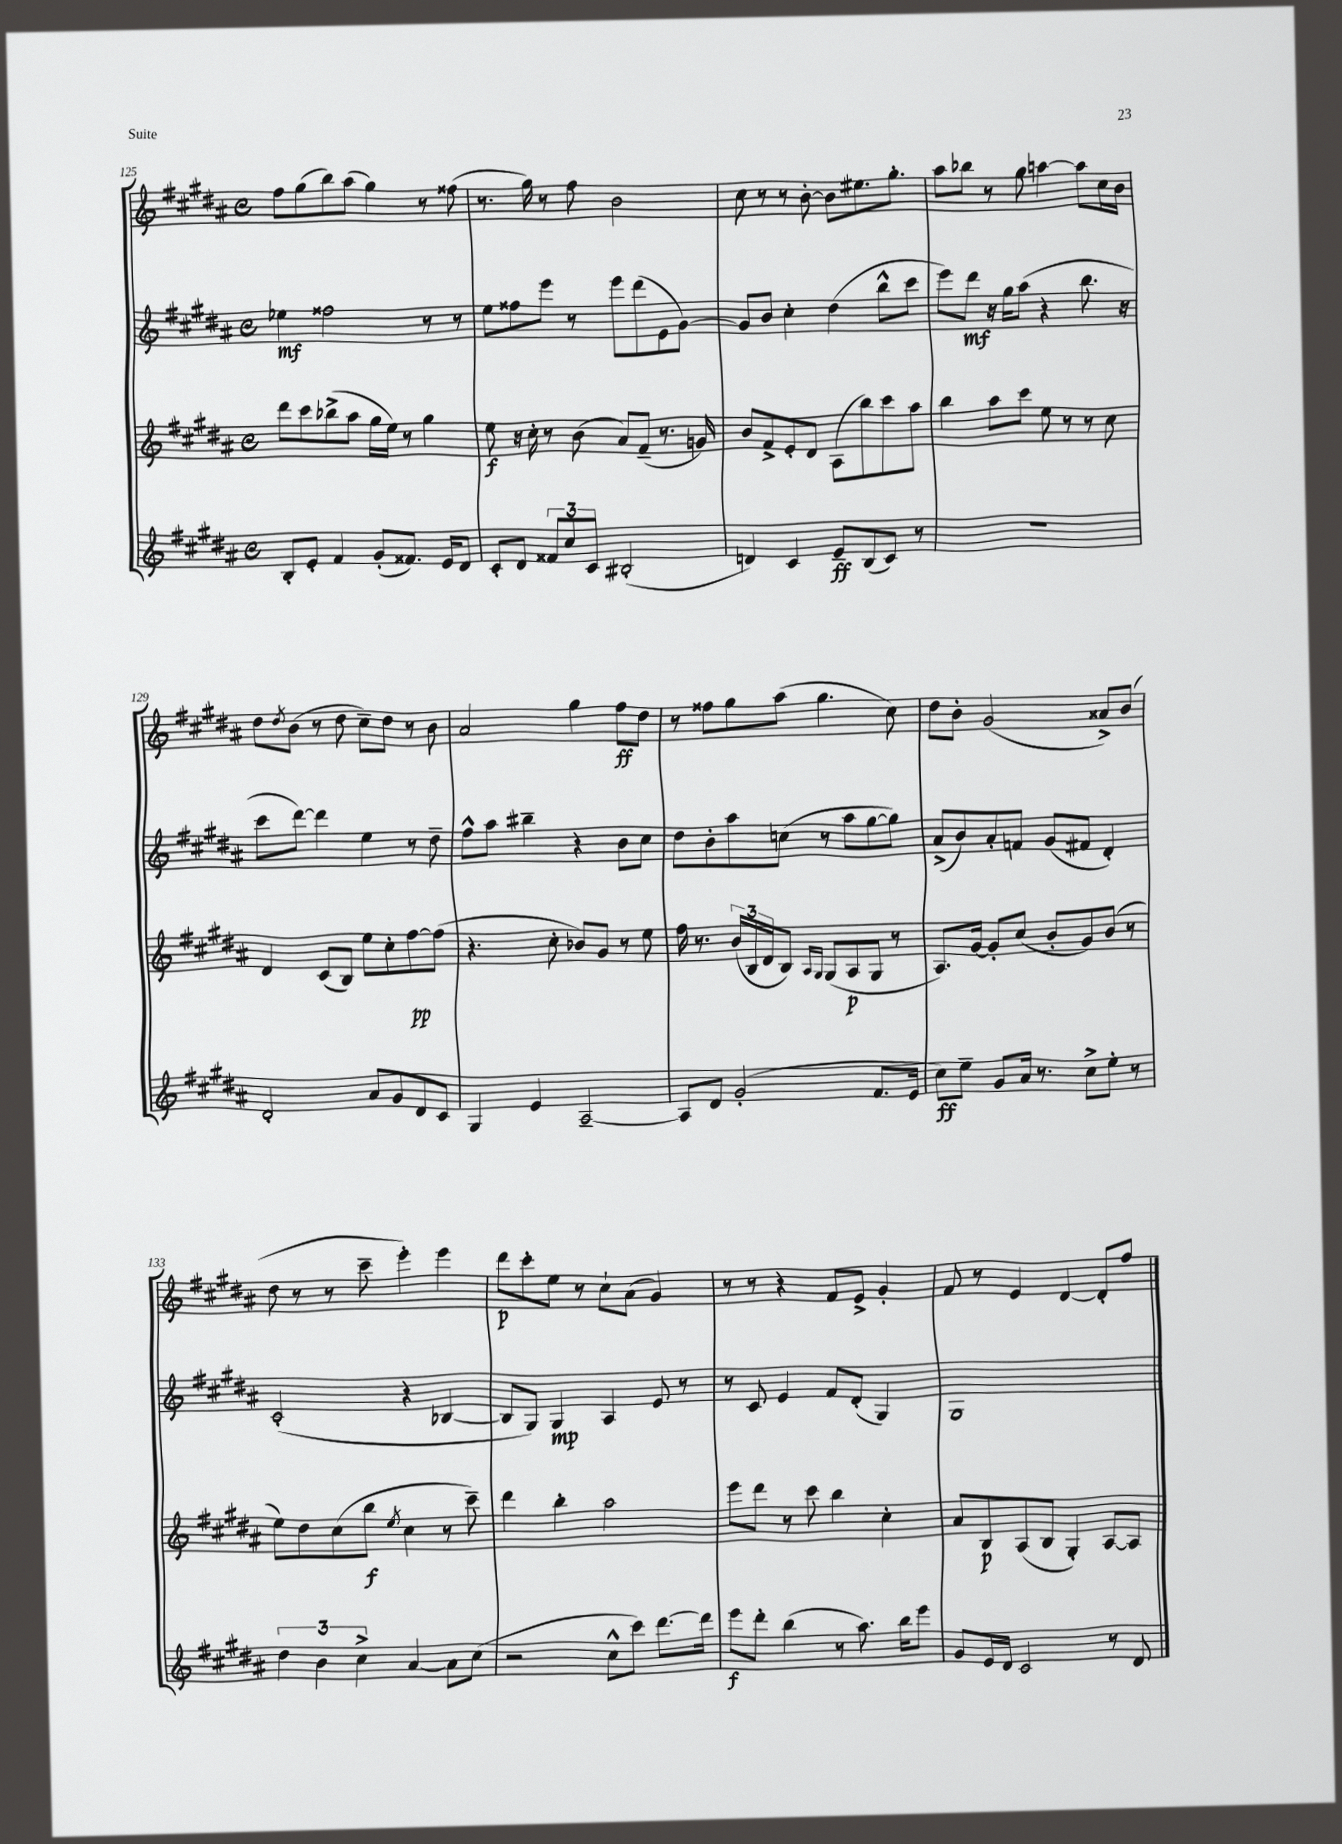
<<
\new StaffGroup <<
\new Staff = "s0" {
    \clef treble \key b \major \defaultTimeSignature \time 4/4
    fis''8 gis''8( b''8) ais''8( gis''4) r8 fisis''8( |
    r8. gis''16) r8 fis''8 b'2 |
    cis''8 r8 r8 b'8~-. b'8 eis''8. gis''8.-. |
    ais''8 bes''8 r8 gis''8 a''4~ a''8 cis''16 b'16 |
    dis''8 \acciaccatura { dis''8 } b'8( r8 dis''8 cis''8--) dis''8 r8 b'8 |
    ais'2 gis''4 fis''8\ff dis''8 |
    r8 fisis''8 gis''8 ais''8( gis''4. cis''8) |
    dis''8 b'8-. gis'2( aisis'8->) b'8( |
    dis''8 r8 r8 cis'''8-- e'''4-.) e'''4 |
    dis'''8\p cis'''8-. e''8 r8 cis''8-! ais'8( gis'4) |
    r8 r8 r4 fis'8 e'8-> gis'4-. |
    fis'8 r8 e'4 dis'4~ dis'8-. fis''8 \bar "|." |
}
\new Staff = "s1" {
    \clef treble \key b \major \defaultTimeSignature \time 4/4
    ees''4\mf fisis''2 r8 r8 |
    e''8 fisis''8 e'''8 r8 e'''8 dis'''8( e'8 gis'8~) |
    gis'8 b'8 cis''4-. dis''4( b''8-^ cis'''8 |
    e'''8) dis'''8\mf r16 gis''16 ais''8( r4 b''8. r16 |
    cis'''8 dis'''8~) dis'''4 e''4 r8 dis''8-- |
    fis''8-^ ais''8 bis''4-- r4 b'8 cis''8 |
    dis''8 b'8-. ais''8 c''8( r8 ais''8 gis''8~ gis''8) |
    ais'8->( b'8) ais'8-. f'8 gis'8( fis'8 dis'4-.) |
    cis'2-.( r4 bes4~ |
    bes8 gis8) gis4\mp ais4 e'8 r8 |
    r8 cis'8 e'4 fis'8 dis'8-.( gis4) |
    gis1 \bar "|." |
}
\new Staff = "s2" {
    \clef treble \key b \major \defaultTimeSignature \time 4/4
    dis'''8 cis'''8 bes''8->( ais''8 gis''16 e''16) r8 gis''4 |
    e''8\f r16 cis''16-. r8 b'8( ais'8) fis'8--( r8. g'16) |
    b'8 fis'8-> e'8-. dis'8 ais8( b''8) cis'''8 ais''8 |
    b''4 ais''8 cis'''8 e''8 r8 r8 cis''8 |
    dis'4 cis'8( b8) e''8 cis''8-. fis''8~\pp fis''8( |
    r4. cis''8-. bes'8) gis'8 r8 e''8 |
    fis''16 r8. \tuplet 3/2 { b'16( b16 dis'16 } b8) \grace { ais16 gis16 } gis8( ais8\p gis8 r8 |
    ais8.) gis'16~ gis'8-. cis''8( b'8-. gis'8) b'8( r8 |
    e''8) dis''8 cis''8( b''8\f \acciaccatura { e''8 } cis''4 r8 cis'''8--) |
    dis'''4 b''4-. ais''2 |
    e'''8 dis'''8 r8 cis'''8 b''4 cis''4-. |
    ais'8 b8\p ais8( b8 gis4-.) ais8~ ais8 \bar "|." |
}
\new Staff = "s3" {
    \clef treble \key b \major \defaultTimeSignature \time 4/4
    b8-. e'8-. fis'4 gis'8-.( fisis'8.) e'16 dis'8 |
    cis'8-. dis'8 \tuplet 3/2 { fisis'8 cis''8 cis'8 } bis2-.( |
    d'4) cis'4 e'8--\ff b8( cis'8) r8 |
    R1 |
    dis'2-. ais'8 gis'8 dis'8 cis'8 |
    gis4 e'4 ais2~-- |
    ais8 dis'8 gis'2-.( fis'8. e'16 |
    cis''8\ff) e''8-- gis'8 ais'16 r8. cis''8-> e''8-. r8 |
    \tuplet 3/2 { dis''4 b'4 cis''4-> } ais'4~ ais'8 cis''8( |
    r2 cis''8-^ cis'''8) dis'''8.~ dis'''16 |
    e'''8\f dis'''8-. b''4( r8 ais''8.) b''16 e'''8 |
    gis'8 e'16 dis'16 cis'2 r8 dis'8 \bar "|." |
}
>>
>>
\layout { \context { \Score currentBarNumber = #125 } }
